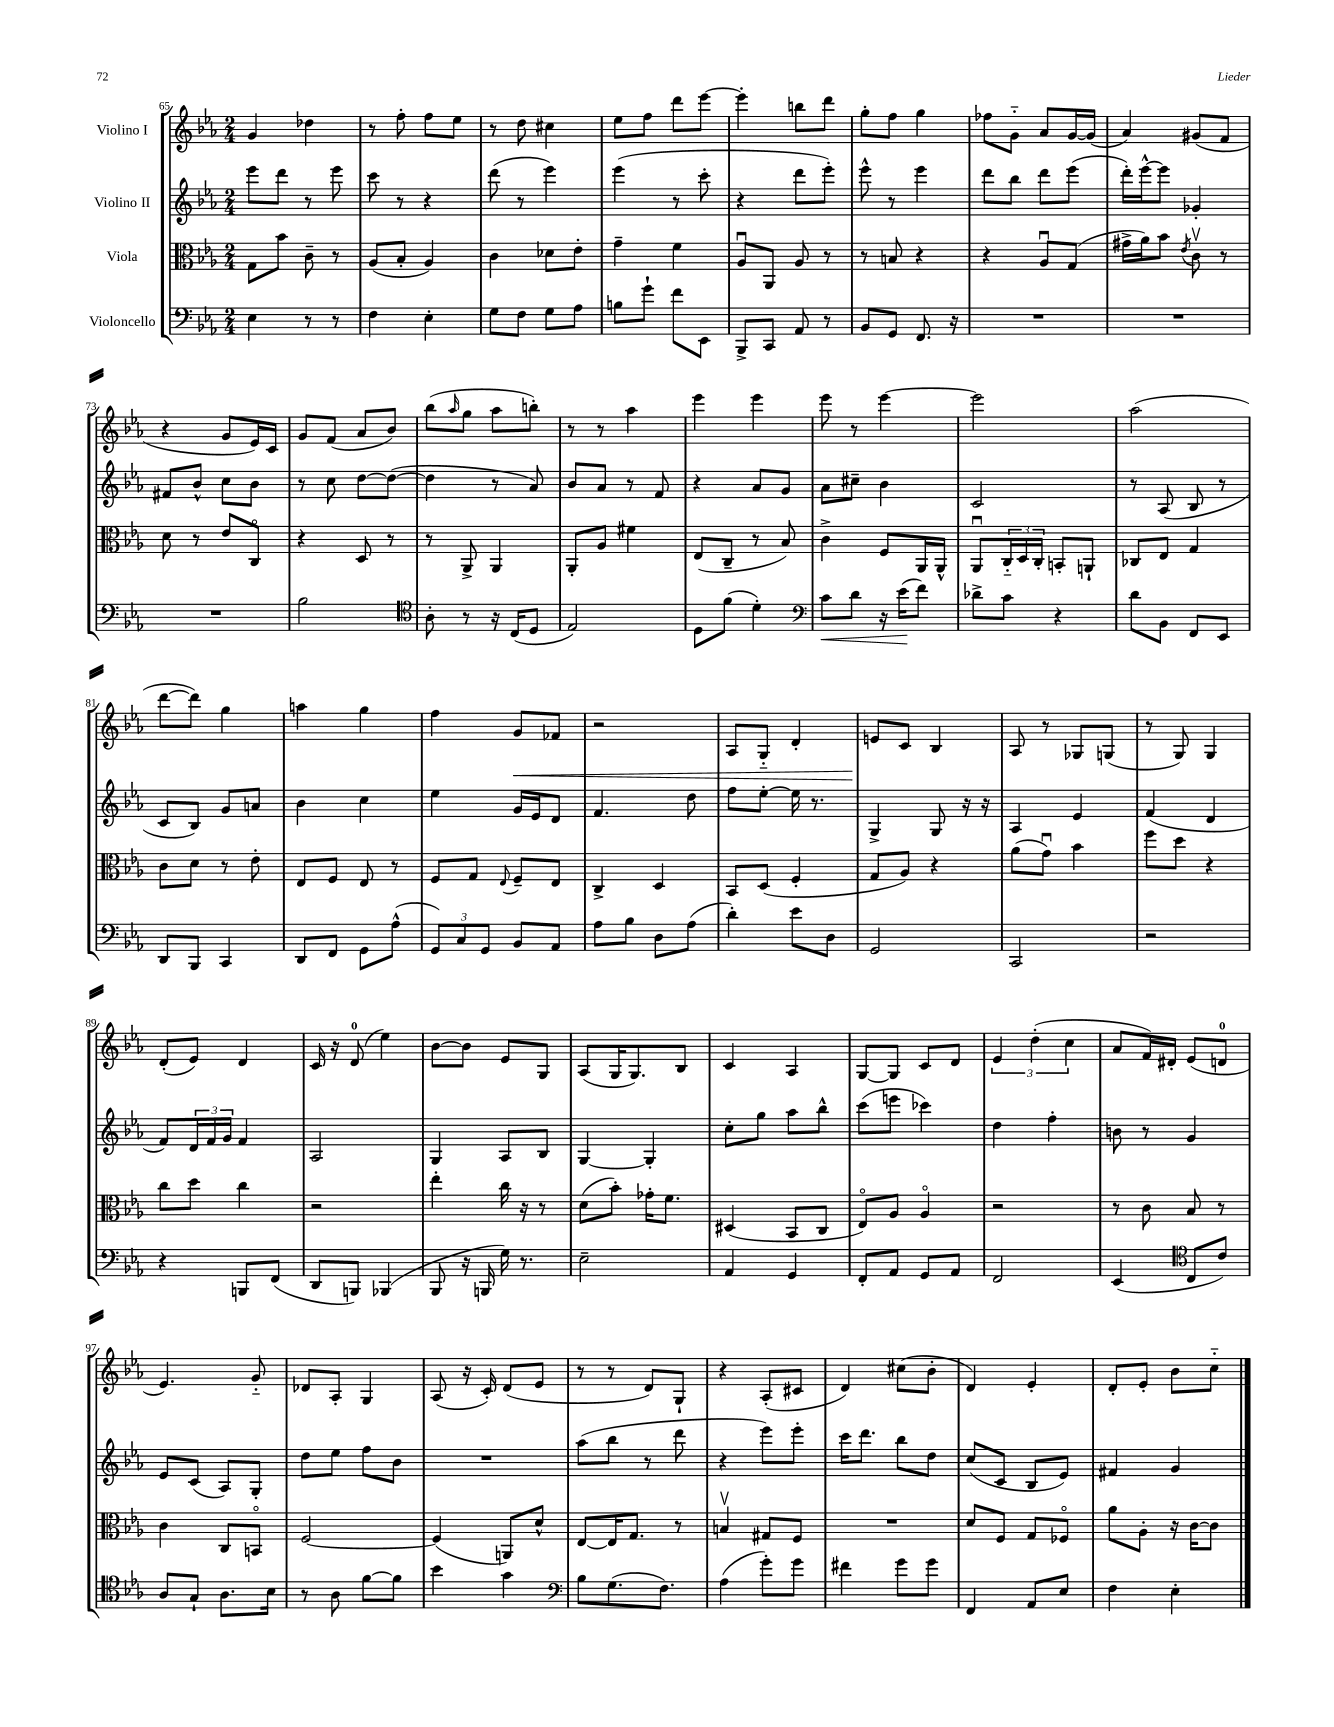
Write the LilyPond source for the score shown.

<<
\new StaffGroup <<
\new Staff = "s0" \with { instrumentName = "Violino I" } {
    \clef treble \key ees \major \numericTimeSignature \time 2/4
    g'4 des''4 |
    r8 f''8-. f''8 ees''8 |
    r8 d''8 cis''4 |
    ees''8 f''8 d'''8 ees'''8~ |
    ees'''4-. b''8 d'''8 |
    g''8-. f''8 g''4 |
    fes''8 g'8-_ aes'8 g'16~ g'16( |
    aes'4) gis'8( f'8 |
    r4 g'8 ees'16) c'16 |
    g'8 f'8( aes'8 bes'8) |
    bes''8( \grace { aes''16 } g''8 aes''8 b''8-.) |
    r8 r8 aes''4 |
    ees'''4 ees'''4 |
    ees'''8 r8 ees'''4~ |
    ees'''2 |
    aes''2( |
    d'''8~ d'''8) g''4 |
    a''4 g''4 |
    f''4 g'8\< fes'8 |
    r2 |
    aes8 g8-_ d'4-. |
    e'8\! c'8 bes4 |
    aes8 r8 ges8 g8( |
    r8 g8) g4 |
    d'8-.( ees'8) d'4 |
    c'16 r16 d'8-0( ees''4) |
    bes'8~ bes'8 ees'8 g8 |
    aes8( g16 g8.) bes8 |
    c'4 aes4 |
    g8~ g8 c'8 d'8 |
    \tuplet 3/2 { ees'4 d''4-.( c''4 } |
    aes'8 f'16) dis'16-. ees'8( d'8-0 |
    ees'4.) g'8-_ |
    des'8 aes8-. g4 |
    aes8( r16 c'16-.) d'8( ees'8 |
    r8 r8 d'8) g8-! |
    r4 aes8-.( cis'8 |
    d'4) cis''8( bes'8-. |
    d'4) ees'4-. |
    d'8-. ees'8-. bes'8 c''8-_ \bar "|." |
}
\new Staff = "s1" \with { instrumentName = "Violino II" } {
    \clef treble \key ees \major \numericTimeSignature \time 2/4
    ees'''8 d'''8 r8 ees'''8 |
    c'''8 r8 r4 |
    d'''8( r8 ees'''4) |
    ees'''4( r8 c'''8-. |
    r4 d'''8 ees'''8-.) |
    ees'''8-^ r8 ees'''4 |
    d'''8 bes''8 d'''8 ees'''8( |
    d'''16-.) ees'''16~-^ ees'''8 ges'4-. |
    fis'8 bes'8-^ c''8 bes'8 |
    r8 c''8 d''8~ d''8~( |
    d''4 r8 aes'8) |
    bes'8 aes'8 r8 f'8 |
    r4 aes'8 g'8 |
    aes'8 cis''8-- bes'4 |
    c'2 |
    r8 aes8( bes8 r8 |
    c'8 bes8) g'8 a'8 |
    bes'4 c''4 |
    ees''4 g'16 ees'16 d'8 |
    f'4. d''8 |
    f''8 ees''8~-. ees''16 r8. |
    g4-> g8 r16 r16 |
    aes4 ees'4 |
    f'4( d'4 |
    f'8) \tuplet 3/2 { d'16 f'16 g'16 } f'4 |
    aes2 |
    g4 aes8 bes8 |
    g4~ g4-. |
    c''8-. g''8 aes''8 bes''8-^ |
    c'''8( e'''8 ces'''4) |
    d''4 f''4-. |
    b'8 r8 g'4 |
    ees'8 c'8( aes8) g8-. |
    d''8 ees''8 f''8 bes'8 |
    R2 |
    aes''8( bes''8 r8 d'''8 |
    r4 ees'''8) ees'''8-. |
    c'''16 d'''8. bes''8 d''8 |
    c''8( c'8 bes8 ees'8) |
    fis'4 g'4 \bar "|." |
}
\new Staff = "s2" \with { instrumentName = "Viola" } {
    \clef alto \key ees \major \numericTimeSignature \time 2/4
    g8 bes'8 c'8-- r8 |
    aes8( bes8-. aes4) |
    c'4 des'8 ees'8-. |
    g'4-- f'4 |
    aes8\downbow aes,8 aes8 r8 |
    r8 b8 r4 |
    r4 aes8\downbow g8( |
    gis'16-> aes'16) bes'8 \acciaccatura { ees'8 } c'8\upbow r8 |
    d'8 r8 ees'8 c8\flageolet |
    r4 d8 r8 |
    r8 aes,8-> aes,4 |
    aes,8-. aes8 fis'4 |
    ees8( c8-- r8 bes8) |
    c'4-> f8 aes,16 aes,16-^ |
    aes,8\downbow \tuplet 3/2 { c16-_ d16 c16-. } b,8-. a,8-! |
    ces8 ees8 g4 |
    c'8 d'8 r8 ees'8-. |
    ees8 f8 ees8 r8 |
    f8 g8 \appoggiatura { ees8 } f8-- ees8 |
    c4-> d4 |
    bes,8 d8( f4-. |
    g8 aes8) r4 |
    aes'8( g'8\downbow) bes'4 |
    f''8 d''8 r4 |
    c''8 d''8 c''4 |
    r2 |
    ees''4-. c''16 r16 r8 |
    d'8( bes'8-.) ges'16-. f'8. |
    dis4( bes,8 c8 |
    ees8\flageolet) aes8 aes4\flageolet |
    r2 |
    r8 c'8 bes8 r8 |
    c'4 c8 b,8\flageolet |
    f2~ |
    f4( a,8) d'8-^ |
    ees8~ ees16 g8. r8 |
    b4\upbow gis8 f8 |
    R2 |
    d'8 f8 g8 fes8\flageolet |
    aes'8 aes8-. r16 c'16~ c'8 \bar "|." |
}
\new Staff = "s3" \with { instrumentName = "Violoncello" } {
    \clef bass \key ees \major \numericTimeSignature \time 2/4
    ees4 r8 r8 |
    f4 ees4-. |
    g8 f8 g8 aes8 |
    b8 g'8-! f'8 ees,8 |
    bes,,8-> c,8 aes,8 r8 |
    bes,8 g,8 f,8. r16 |
    R2 |
    R2 |
    R2 |
    bes2 |
    \clef tenor aes8-. r8 r16 c16( d8 |
    ees2) |
    d8 f'8( d'4-.) |
    \clef bass c'8\< d'8 r16 ees'16\!( f'8) |
    des'8-> c'8 r4 |
    d'8 bes,8 f,8 ees,8 |
    d,8 bes,,8 c,4 |
    d,8 f,8 g,8 aes8-^( |
    \tuplet 3/2 { g,8) c8 g,8 } bes,8 aes,8 |
    aes8 bes8 d8 aes8( |
    d'4-.) ees'8 d8 |
    g,2 |
    c,2 |
    r2 |
    r4 b,,8 f,8( |
    d,8 b,,8) bes,,4( |
    bes,,8 r16 b,,16 g16) r8. |
    ees2-- |
    aes,4 g,4 |
    f,8-. aes,8 g,8 aes,8 |
    f,2 |
    ees,4( \clef tenor c8 c'8) |
    aes8 g8-! aes8. bes16 |
    r8 aes8 f'8~ f'8 |
    bes'4 g'4 |
    \clef bass bes8 g8.( f8.) |
    aes4( g'8-.) g'8 |
    fis'4 g'8 g'8 |
    f,4 aes,8 ees8 |
    f4 ees4-. \bar "|." |
}
>>
>>
\layout { \context { \Score currentBarNumber = #65 } }
